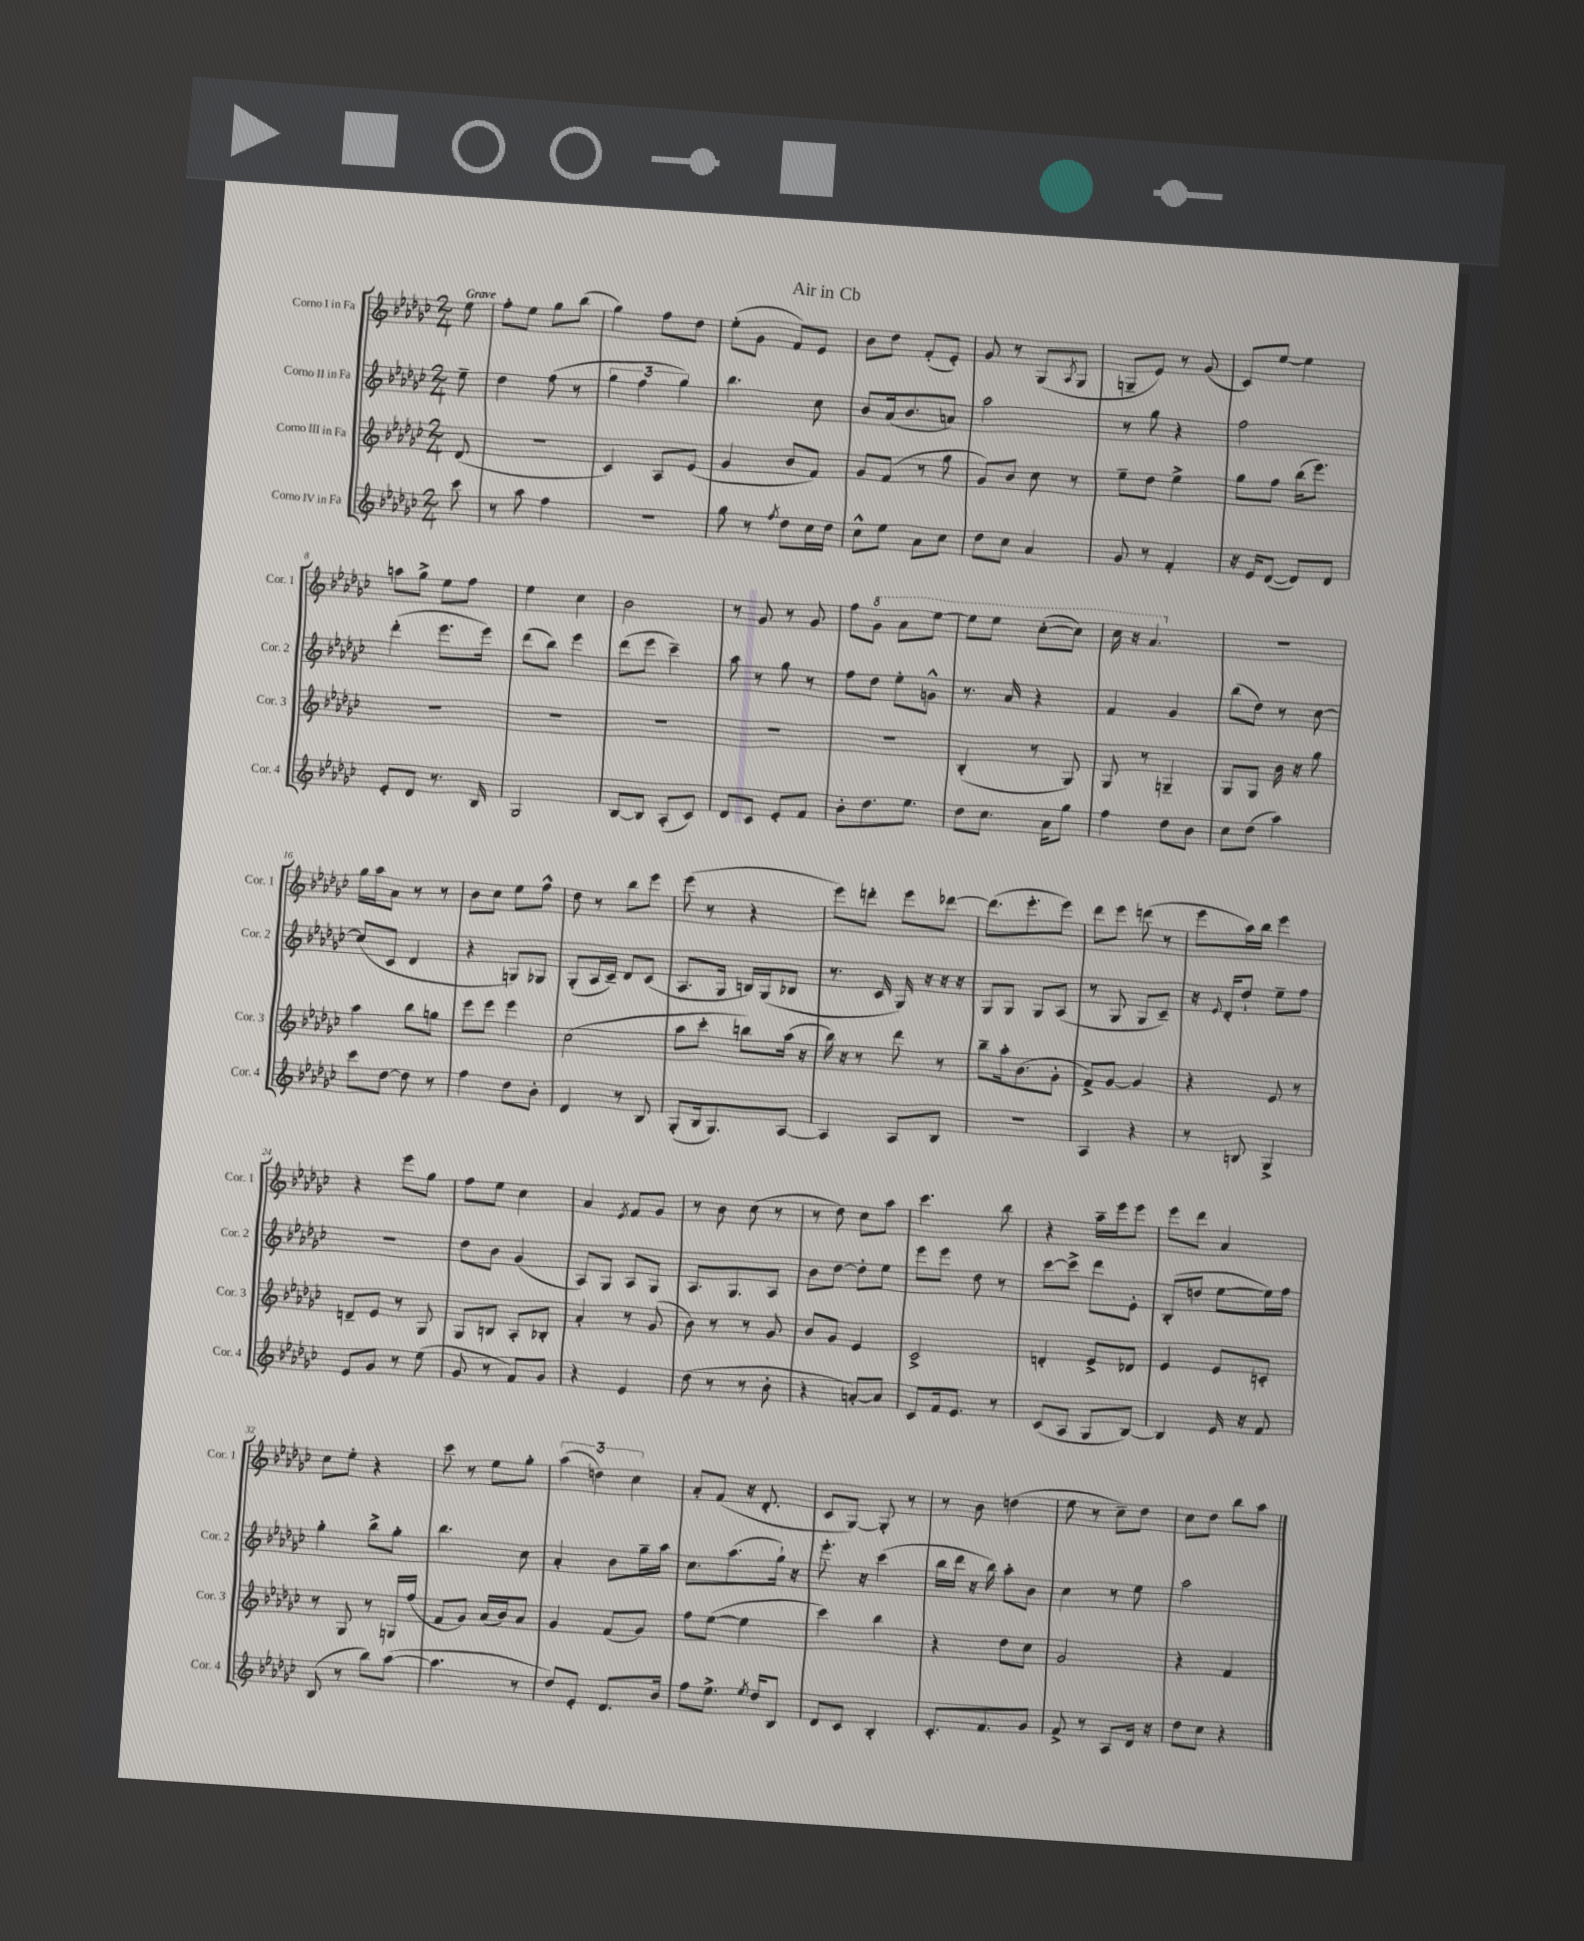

**kern	**kern	**kern	**kern
*part4	*part3	*part2	*part1
*staff4	*staff3	*staff2	*staff1
*I"Corno IV in Fa	*I"Corno III in Fa	*I"Corno II in Fa	*I"Corno I in Fa
*I'Cor. 4	*I'Cor. 3	*I'Cor. 2	*I'Cor. 1
*clefG2	*clefG2	*clefG2	*clefG2
*k[b-e-a-d-g-c-]	*k[b-e-a-d-g-c-]	*k[b-e-a-d-g-c-]	*k[b-e-a-d-g-c-]
*M2/4	*M2/4	*M2/4	*M2/4
=	=	=	=
!	!	!	!LO:TX:a:B:t=Grave
8ccc-\	(8d-/	8ee-~\	8ee-\
=1	=1	=1	=1
8r	2r	4dd-\	8ff'\L
8aa-\	.	.	8ee-\J
4ff\	.	(8ff\	8gg-\L
.	.	8r	(8bb-\J
=2	=2	=2	=2
2r	4c-/)	6gg-\	4gg-\)
.	.	6ff\	.
.	8A-/L	.	8ff\L
.	.	6gg-\)	.
.	(8e-/J	.	8dd-\J
=3	=3	=3	=3
8gg-\	4g-/	4.bb-\	(8ee-'\L
8r	.	.	8g-\J
8qff/	.	.	.
8dd-\L	8b-/L	.	8f/L)
16cc-\L	8f/J)	8cc-\	8e-/J
16dd-\JJ	.	.	.
=4	=4	=4	=4
8cc-^^\L	8g-/L	8b-/L	8b-\L
8ee-\J	(8f/J	(16a-/k	8dd-\J
.	.	8.b-/	.
8a-\L	8r	.	(8f'/L
8cc-\J	8gg-\	8an/J)	8e-'/J)
=5	=5	=5	=5
8dd-\L	8g-/L)	2aa-\	8g-/
8cc-\J	8b-/J	.	8r
4a-/	8cc-\	.	(8G-/L
.	.	.	8qA-/
.	8r	.	8G-/J
=6	=6	=6	=6
8g-/	8ee-~\L	8r	8Gn~/L
8r	8dd-\J	8gg-\	8e-/J)
4f'/	4ee-^\	4r	8r
.	.	.	(8g-/
=7	=7	=7	=7
16r	8gg-\L	2ff\	8c-/L)
16e-/KL	.	.	.
([8d-/J	8ff\J	.	[8ee-/J
8d-/L])	(16bb-\KL	.	4ee-\]
.	8.eee-\J)	.	.
8d-/J	.	.	.
!!LO:LB:g=z
=8	=8	=8	=8
8e-'/L	2r	(4ddd-'\	8aan\L
8d-/J	.	.	8gg-^\J
8.r	.	8.eee-\L	8ee-\L
.	.	.	8ff\J
16B-/	.	16eee-\Jk)	.
=9	=9	=9	=9
2G-/	2r	(8ddd-\L	4ee-\
.	.	8bb-\J)	.
.	.	4eee-\	4cc-\
=10	=10	=10	=10
[8B-/L	2r	(8ddd-\L	2b-\
8B-/J]	.	8eee-\J	.
(8A-'/L	.	4ccc-~\)	.
8c-/J)	.	.	.
=11	=11	=11	=11
8d-/L	2r	8aa-\	8r
8c-/J	.	8r	8g-/
8e-'/L	.	8gg-\	8r
8f/J	.	8r	8g-/
=12	=12	=12	=12
8b-'\L	2r	8ff\L	8ff\L
*	*	*	*8va
8.dd-\	.	8dd-\J	8gg-\J
.	.	8ee-'\L	8aa-\L
8.ee-\J	.	.	.
.	.	8gn^^\J	[8eee-\J
=13	=13	=13	=13
8dd-\L	(4B-'/	8.r	8eee-\L]
8.cc-\J	.	.	8eee-\J
.	.	16a-/	.
.	8r	4r	([8ccc-'\L
16a-\KL	.	.	.
8gg-\J	8G-/)	.	8ccc-\J])
=14	=14	=14	=14
4ff\	8G-/	4f/	16ccc-\
.	.	.	16r
.	8r	.	4.aa-/
8dd-\L	4Gn~/	4g-/	.
8b-\J	.	.	.
=15	=15	=15	=15
*	*	*	*X8va
8cc-\L	8G-/L	(8bb-\L	2r
(8dd-\J	8G-/J	8dd-\J)	.
4aa-\)	16b-\	8r	.
.	16r	.	.
.	8gg-\	[8cc-\	.
!!LO:LB:g=z
=16	=16	=16	=16
8ccc-\L	4aa-\	(8cc-/L]	16gg-\LL
.	.	.	16aa-\J
[8dd-\J	.	8c-/J	8a-\J
8dd-\]	8bb-\L	4d-/	8r
8r	8ggn\J	.	8r
=17	=17	=17	=17
4ff\	8eee-\L	4r	8b-\L
.	8eee-\J	.	8cc-\J
8dd-\L	4eee-\	8Gn/L)	8ee-\L
8b-'\J	.	8G-X/J	8ff^^\J
=18	=18	=18	=18
4d-/	(2cc-\	(8G-'/L	8dd-\
.	.	16A-/L	8r
.	.	16c-~/JJ)	.
8r	.	8d-/L	8bb-\L
8B-/	.	(8c-/J	8eee-\J
=19	=19	=19	=19
(8G-'/L	8aa-\L	8.A-/L	(8eee-\
16B-/k	8ccc-'\J	.	8r
8.G-/)	.	16G-/Jk	.
.	8bbn\L)	16Bn/LL)	4r
.	.	(16G-/J	.
[8A-/J	(16aa-\Jk	8B-X/J	.
.	16r	.	.
=20	=20	=20	=20
4A-/]	16bb-\)	8.r	8eee-\L)
.	16r	.	.
.	8r	.	8dddn'\J
.	.	16c-/	.
8A-/L	8ddd-\	16G-/)	8eee-\L
.	.	16r	.
8B-/J	8r	16r	[8ddd-X\J
.	.	16r	.
=21	=21	=21	=21
2r	8bb-~\L	8G-/L	(8.ddd-\L]
.	16aa-'\k	8G-/J	.
.	(8.b-\	.	8.eee-'\
.	.	8G-/L	.
.	8g-'\J	(8A-/J	8eee-\J)
=22	=22	=22	=22
4A-/	8f^/L)	8r	8ddd-\L
.	[8g-/J	8G-/	8eee-\J
4r	4g-/]	8G-/L	(8dddn\
.	.	8c-~/J)	8r
=23	=23	=23	=23
8r	4r	16r	8eee-\L
.	.	8qqe-/	.
.	.	16d-'/KL	.
8Bn/	.	8dd-`/J	16aa-\L)
.	.	.	16bb-\JJ
4G-^/	8e-/	8ee-~\L	4eee-\
.	8r	8ff\J	.
!!LO:LB:g=z
=24	=24	=24	=24
8e-/L	8dn~/L	2r	4r
8g-/J	8e-/J	.	.
8r	8r	.	8eee-\L
(8ee-\	8G-/	.	8gg-\J
=25	=25	=25	=25
8g-/	8G-/L	8dd-\L	8ff\L
8r	8Bn/J	8b-\J	8ee-\J
8f/L)	8A-'/L	(4g-/	4cc-\
8g-/J	8B-X'/J	.	.
=26	=26	=26	=26
4r	4a-'/	8A-/L)	4a-/
.	.	8G-/J	.
.	.	.	8qe-/
4e-/	8r	8A-/L	8f/L
.	(8g-/	8G-/J	8g-/J
=27	=27	=27	=27
(8dd-\	8b-\)	8.A-/L	8r
8r	8r	.	8b-\
.	.	8.G-/	.
8r	8r	.	(8cc-\
8b-'\	8g-/	8A-/J	8r
=28	=28	=28	=28
4r	8b-/L	8b-\L	8r
.	8g-/J	[8dd-\J	8dd-\)
[8an'/L)	4e-/	8dd-'\L]	8cc-\L
8a/J]	.	8ee-\J	8aa-\J
=29	=29	=29	=29
8c-/L	2c-^/	8eee-\L	4.ccc-\
16f/k	.	8eee-\J	.
8.e-/J	.	.	.
.	.	8dd-\	.
8r	.	8r	8bb-\
=30	=30	=30	=30
(8c-/L	4dn'/	[8ccc-\L	4r
8A-/J	.	8ccc-^\J]	.
8G-/L	8e-^/L	8ddd-\L	16aa-~\LL
.	.	.	16eee-\J
[8B-/J)	8d-X/J	8e-'\J	8eee-\J
=31	=31	=31	=31
4B-/]	4e-/	(8B-'/L	8eee-\L
.	.	8ddn/J	8ddd-\J
16e-/	8e-/L	[8ee-\L	4a-/
16r	.	.	.
8f/	8cn'/J	16ee-\L])	.
.	.	16ff\JJ	.
!!LO:LB:g=z
=32	=32	=32	=32
(8B-/	8r	4gg-'\	8cc-\L
8r	8G-/	.	8ee-'\J
8bb-\L)	8r	8bb-^\L	4r
([8aa-\J	16Gn/LL	8gg-'\J	.
.	(16ff/JJ	.	.
=33	=33	=33	=33
4.aa-\]	8f/L	4.bb-\	8ccc-\
.	8g-/J)	.	8r
.	(16a-/LL	.	8ee-\L
.	16b-/J)	.	.
8r	8a-/J	8cc-\	8gg-'\J
=34	=34	=34	=34
8dd-/L)	4g-/	4a-'/	(6aa-\
8e-'/J	.	.	.
.	.	.	6ddn\)
8.d-/L	(8f/L	8b-\L	.
.	.	.	6cc-\
.	8g-/J)	16gg-~\L	.
16b-/Jk	.	16aa-\JJ	.
=35	=35	=35	=35
8ff\L	8ff\L	8.cc-\L	8a-'/L
8.ee-^\J	([8ee-\J	.	(8f/J
.	.	(8.aa-\	.
.	4ee-\]	.	16r
8qee-/	.	.	.
16dd-/KL	.	.	8.d-'/
8B-/J	.	16gg-`\Jk)	.
.	.	16r	.
=36	=36	=36	=36
8d-/L	4ccc-\)	8.eee-'\	8c-/L
8c-/J	.	.	[8G-/J)
.	.	16r	.
4B-'/	4bb-\	(4ccc-\	8G-'/]
.	.	.	8r
=37	=37	=37	=37
8.c-'/L	4r	16bb-\LL	8r
.	.	16ddd-\JJ	.
.	.	16r	8b-\
8.f/	.	16bb-\)	.
.	8dd-\L	8aa-'\L	(4ddn\
8g-/J	8cc-\J	8b-\J	.
=38	=38	=38	=38
8f^/	2g-/	4cc-\	8ee-\
8r	.	.	8r
8A-/L	.	8r	8cc-~\L)
16d-/Jk	.	8ee-\	8dd-\J
16r	.	.	.
=39	=39	=39	=39
8dd-\L	4r	2aa-\	8cc-\L
8cc-\J	.	.	8dd-\J
4r	4f/	.	8bb-\L
.	.	.	8aa-\J
==	==	==	==
*-	*-	*-	*-
